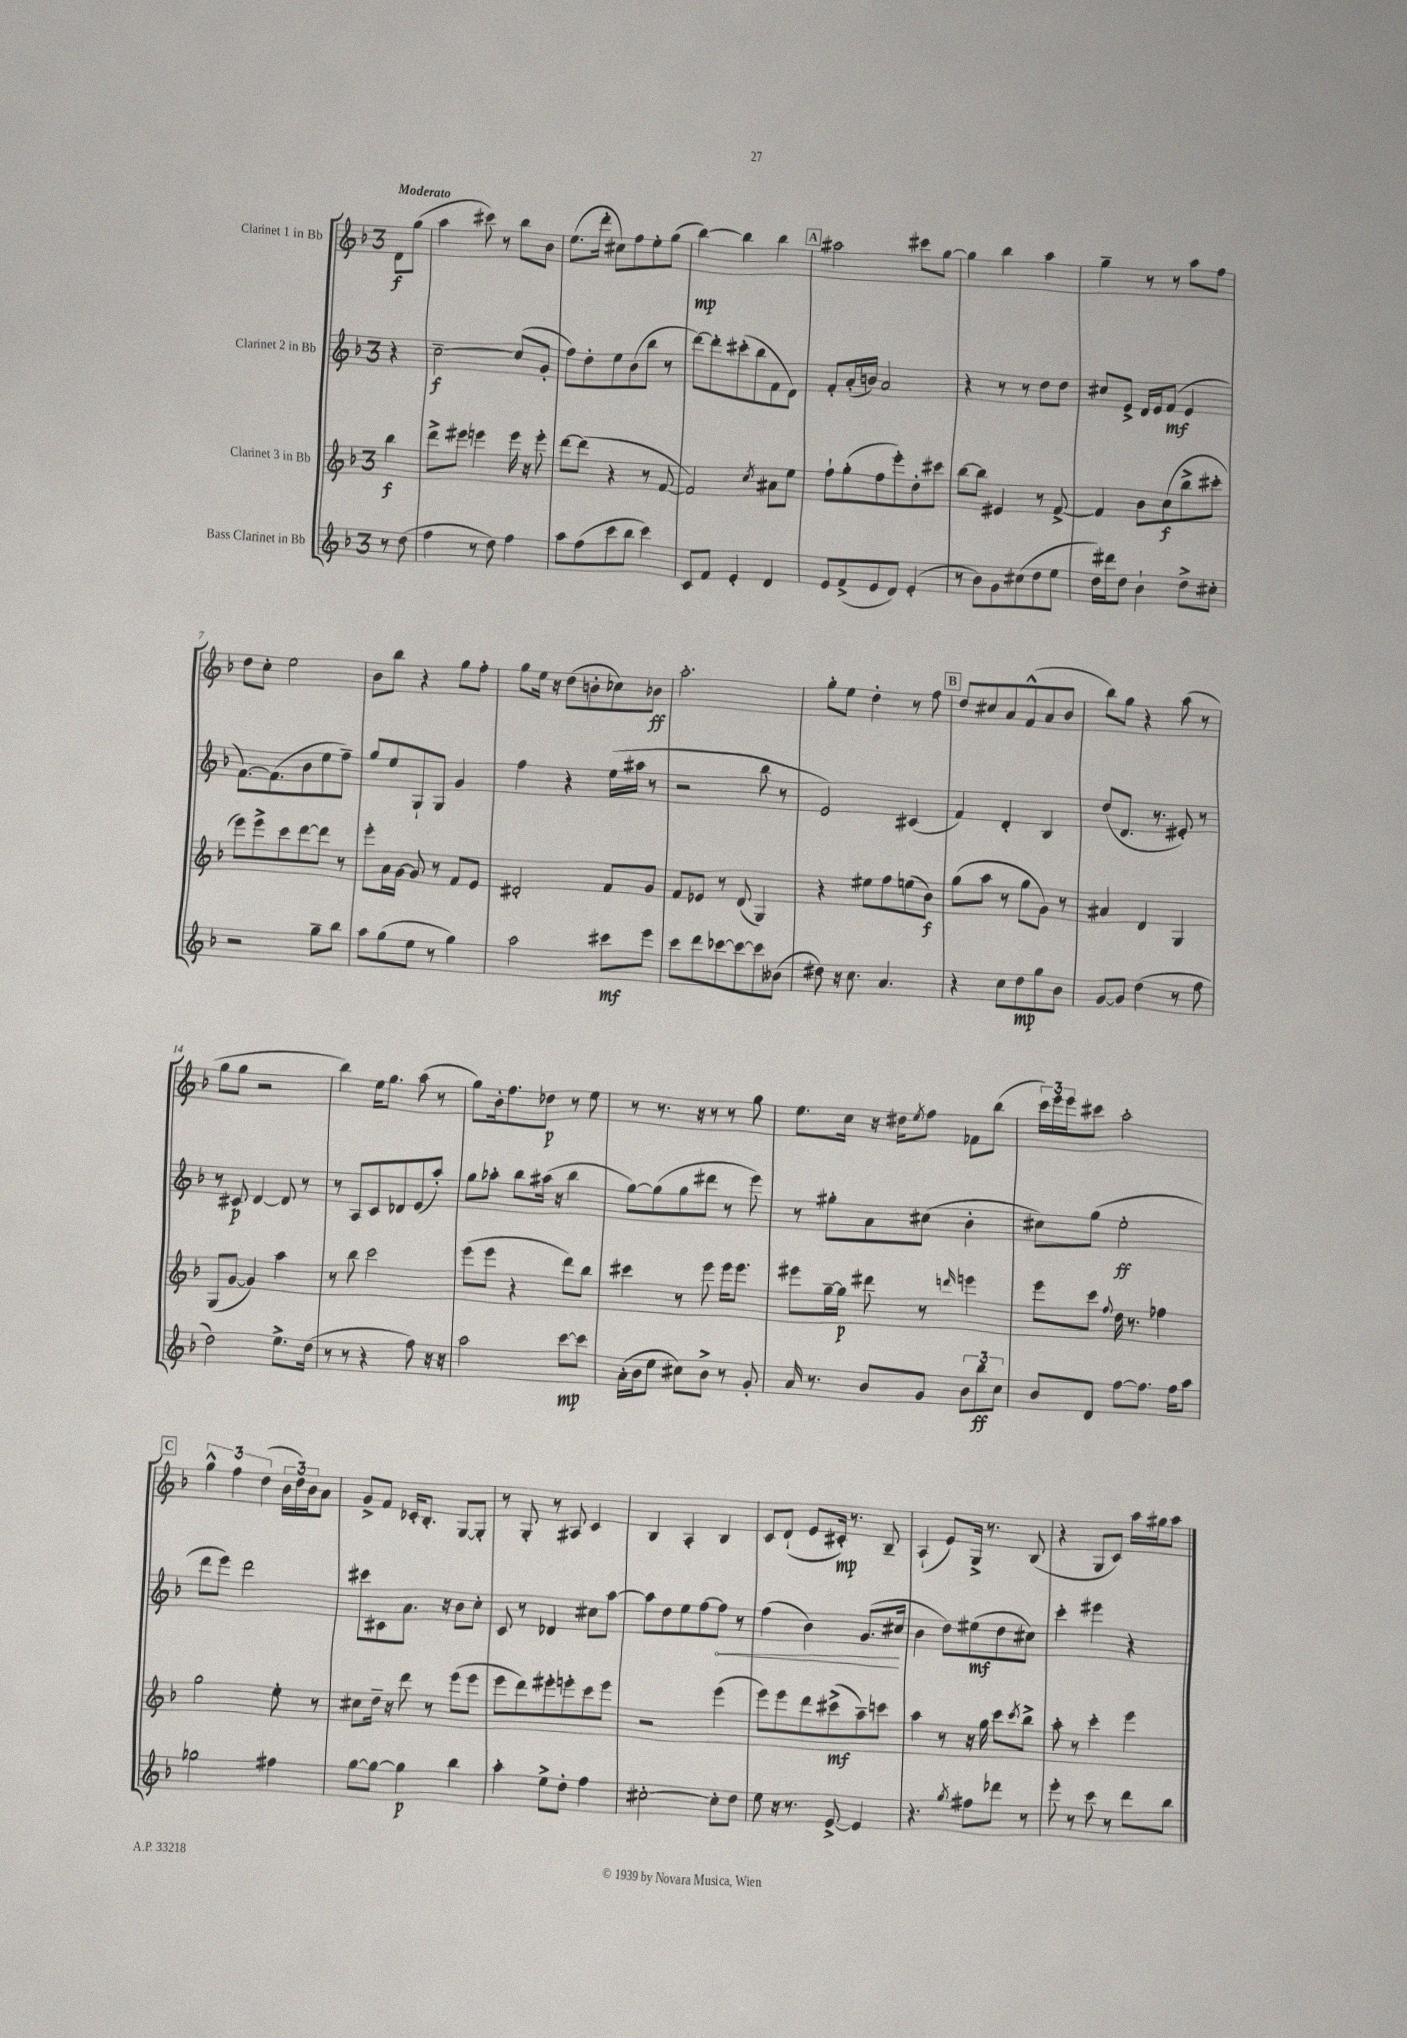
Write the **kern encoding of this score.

**kern	**dynam	**kern	**dynam	**kern	**dynam	**kern	**dynam
*part4	*part4	*part3	*part3	*part2	*part2	*part1	*part1
*staff4	*staff4	*staff3	*staff3	*staff2	*staff2	*staff1	*staff1
*I"Bass Clarinet in Bb	*	*I"Clarinet 3 in Bb	*	*I"Clarinet 2 in Bb	*	*I"Clarinet 1 in Bb	*
*clefG2	*	*clefG2	*	*clefG2	*	*clefG2	*
*k[b-]	*	*k[b-]	*	*k[b-]	*	*k[b-]	*
*M3/4	*	*M3/4	*	*M3/4	*	*M3/4	*
=	=	=	=	=	=	=	=
!	!	!	!	!	!	!LO:TX:a:B:t=Moderato	!
8r	.	4bb-\	f	4r	.	8d\L	f
(8dd\	.	.	.	.	.	(8gg\J	.
=1	=1	=1	=1	=1	=1	=1	=1
4ff\	.	8ddd^\L	.	[2cc~\	f	4aa\	.
.	.	8eee#X\J	.	.	.	.	.
8r	.	4eeen\	.	.	.	8ccc#X\)	.
8dd\)	.	.	.	.	.	8r	.
4ff\	.	16eee\	.	(8cc/L]	.	8bb-\L	.
.	.	16r	.	.	.	.	.
.	.	8eee'\	.	8g'/J	.	8b-\J	.
=2	=2	=2	=2	=2	=2	=2	=2
8aa\L	.	[8ddd\L	.	8ff\L)	.	(8.ee\L	.
(8ff\	.	(8ddd\J]	.	8dd'\	.	.	.
.	.	.	.	.	.	16ddd'\Jk	.
8ccc\	.	4r	.	8ee\	.	8cc#X\L)	.
8bb-\J	.	.	.	(8b-\	.	8ff\	.
4ccc\)	.	8r	.	8bb-\J	.	8ee'\	.
.	.	[8f/	.	8r	.	(8gg\J	.
=3	=3	=3	=3	=3	=3	=3	=3
8c/L	.	2f/])	.	[8ddd\L)	.	[4bb-\)	mp
8f/J	.	.	.	8ddd'\]	.	.	.
4e'/	.	.	.	(8ccc#X'\	.	4bb-\]	.
.	.	.	.	8bb-\	.	.	.
.	.	8qcc/	.	.	.	.	.
4d/	.	8a#X\L	.	8f\	.	4bb-\	.
.	.	8ee\J	.	8d\J)	.	.	.
!!LO:REH:place=s1:t=A
=4	=4	=4	=4	=4	=4	=4	=4
8e/L	.	8ff`\L	.	8f'/L	.	2aa#X\	.
(8f^/	.	(8gg'\	.	(16a'/L	.	.	.
.	.	.	.	16bn/JJ)	.	.	.
8e/	.	8ff\	.	2a/	.	.	.
8d/J)	.	8eee'\)	.	.	.	.	.
(4e'/	.	8dd'\	.	.	.	8ccc#X\L	.
.	.	8ccc#X\J	.	.	.	[8gg\J	.
=5	=5	=5	=5	=5	=5	=5	=5
8r	.	[8bb-\L	.	4r	.	4gg\]	.
8b-\L)	.	8bb-\J]	.	.	.	.	.
8g\	.	4e#X/	.	8r	.	4bb-\	.
(8cc#X\	.	.	.	8r	.	.	.
8dd\	.	8r	.	8dd\L	.	4aa\	.
8ee\J	.	[8f^/	.	8dd\J	.	.	.
=6	=6	=6	=6	=6	=6	=6	=6
16dd\LL)	.	4f/]	.	8cc#X/L	.	4gg~\	.
16ddd#X\J	.	.	.	.	.	.	.
8dd\J	.	.	.	8e^/J	.	.	.
4b-`\	.	8b-\L	.	16d/LL	.	8r	.
.	.	.	.	16e/J	.	.	.
.	.	(8cc\	f	(8f/J	mf	8r	.
8dd^\L	.	8bb-^\	.	4e/	.	8aa\L	.
8cc#X'\J	.	8ccc#X'\J	.	.	.	8ff\J	.
!!LO:LB:g=z
=7	=7	=7	=7	=7	=7	=7	=7
2r	.	8eee\L)	.	[8.f\L)	.	8dd\L	.
.	.	8eee^\	.	.	.	8cc'\J	.
.	.	.	.	(8.f\]	.	.	.
.	.	8ccc\	.	.	.	2ee\	.
.	.	[8ddd\	.	8b-\	.	.	.
8gg~\L	.	8ddd\J]	.	8ee\	.	.	.
8bb-\J	.	8r	.	8ff~\J)	.	.	.
=8	=8	=8	=8	=8	=8	=8	=8
8aa\L	.	8eee'\L	.	8gg/L	.	8b-\L	.
(8gg\	.	16a\L	.	8ee/	.	8bb-\J	.
.	.	[16g\JJ	.	.	.	.	.
8ee\J	.	8g/]	.	8G`/	.	4r	.
8r	.	8r	.	8G/J	.	.	.
4gg\)	.	8f/L	.	4g/	.	8gg\L	.
.	.	8e/J	.	.	.	8ff'\J	.
=9	=9	=9	=9	=9	=9	=9	=9
2aa\	.	2d#X'/	.	4ff\	.	8gg\L	.
.	.	.	.	.	.	16ee\Jk	.
.	.	.	.	.	.	16r	.
.	.	.	.	4r	.	(8dd\L	.
.	.	.	.	.	.	8bn'\	.
8ccc#X\L	mf	8f/L	.	(16ee\LL	.	8cc-X\)	.
.	.	.	.	16aa#X\JJ	.	.	.
8eee\J	.	8g/J	.	8r	.	8b-X\J	ff
=10	=10	=10	=10	=10	=10	=10	=10
8ccc\L	.	8f/L	.	2r	.	2.aa'\	.
8ddd\	.	8e-X/J	.	.	.	.	.
[8ccc-X\	.	8r	.	.	.	.	.
8ccc-\_	.	(8d/	.	.	.	.	.
8ccc-\]	.	4G/)	.	8bb-\	.	.	.
(8b--X\J	.	.	.	8r	.	.	.
=11	=11	=11	=11	=11	=11	=11	=11
8dd#X\)	.	4r	.	2e/)	.	8gg'\L	.
16r	.	.	.	.	.	8ee\J	.
8.cc\	.	.	.	.	.	.	.
.	.	8ee#X\L	.	.	.	4dd'\	.
4.a/	.	8ff\	.	.	.	.	.
.	.	(8een\	.	(4c#X/	.	8r	.
.	.	8b-\J)	f	.	.	8ff\	.
!!LO:REH:place=s1:t=B
=12	=12	=12	=12	=12	=12	=12	=12
4r	.	(8gg\L	.	4f/)	.	8dd/L	.
.	.	8aa\J	.	.	.	8cc#X/	.
8cc\L	.	8r	.	4d'/	.	8a/	.
8dd\	mp	8gg\L	.	.	.	(8f^^/	.
8gg\	.	8g\J)	.	4B-/	.	8a/	.
8b-\J	.	8r	.	.	.	8b-/J	.
=13	=13	=13	=13	=13	=13	=13	=13
[8g/L	.	4a#X/	.	(8dd/L	.	8bb-\L)	.
8g/J]	.	.	.	8.d/J	.	8gg\J	.
(4dd\	.	4d/	.	.	.	4r	.
.	.	.	.	8.r	.	.	.
8r	.	4G/	.	8e#X'/)	.	(8aa\	.
8ff\	.	.	.	8r	.	8r	.
!!LO:LB:g=z
=14	=14	=14	=14	=14	=14	=14	=14
2dd\)	.	(8G/L	.	8r	.	8gg\L	.
.	.	[8g/J	.	8c#X/	p	8gg\J	.
.	.	4g/])	.	[4d/	.	2r	.
8.ee^\L	.	4aa\	.	8d/]	.	.	.
.	.	.	.	8r	.	.	.
(16dd\Jk	.	.	.	.	.	.	.
=15	=15	=15	=15	=15	=15	=15	=15
8r	.	8r	.	8r	.	4bb-\)	.
8r	.	8bb-\	.	8A/L	.	.	.
4r	.	2ccc\	.	8c/	.	16ee\KL	.
.	.	.	.	.	.	8.gg\J	.
.	.	.	.	8d-X/	.	.	.
8ff\)	.	.	.	(8e/	.	(8aa\	.
16r	.	.	.	8aa'/J)	.	8r	.
16r	.	.	.	.	.	.	.
=16	=16	=16	=16	=16	=16	=16	=16
2aa\	.	(8eee\L	.	8gg\L	.	8gg\L)	.
.	.	8eee\J	.	8aa-X'\J	.	16b-'\k	.
.	.	.	.	.	.	8.ff\	.
.	.	4r	.	8bb-\L	.	.	.
.	.	.	.	(16aa#X\Jk	.	8dd-X\J	p
.	.	.	.	16r	.	.	.
[8ccc\L	mp	8ddd\L)	.	4bb-\	.	8r	.
8ccc\J]	.	8bb-\J	.	.	.	8ee\	.
=17	=17	=17	=17	=17	=17	=17	=17
(16a'\LL	.	4ccc#X\	.	[8gg\L)	.	8r	.
16b-\J	.	.	.	.	.	.	.
8ee\J	.	.	.	(8gg\]	.	8.r	.
8cc#X\L)	.	8r	.	8gg\	.	.	.
.	.	.	.	.	.	16r	.
8b-^\J	.	8eee\	.	8ddd#X\J	.	8r	.
8r	.	16eee\KL	.	8r	.	8r	.
.	.	8.eee\J	.	.	.	.	.
8g'/	.	.	.	8eee\)	.	8gg\	.
=18	=18	=18	=18	=18	=18	=18	=18
16a/	.	8eee#X\L	.	8r	.	8.ee\L	.
8.r	.	.	.	.	.	.	.
.	.	[16gg~\L	.	8gg#X'\L	.	.	.
.	.	16gg\JJ]	p	.	.	16cc\Jk	.
8b-/L	.	8ddd#X\	.	8a\	.	16r	.
.	.	.	.	.	.	16dd#X\KL	.
.	.	.	.	.	.	8qee/	.
8g/J	.	8r	.	(8cc#X\J	.	8ff\J	.
.	.	16qqdddn/	.	.	.	.	.
12b-\L	.	4eeen\	.	4b-'\	.	8f-X\L	.
12bb-\	ff	.	.	.	.	.	.
.	.	.	.	.	.	(8bb-\J	.
12cc\J	.	.	.	.	.	.	.
=19	=19	=19	=19	=19	=19	=19	=19
8b-/L	.	8eee\L	.	8cc#X\L)	.	24ccc\LL)	.
.	.	.	.	.	.	24eee\	.
.	.	.	.	.	.	24eee\J	.
8d/J	.	8ccc\J	.	(8gg\J	.	8ccc#X\J	.
.	.	8qqff/	.	.	.	.	.
[8ff\L	.	16dd\	.	2ee'\	ff	2aa'\	.
.	.	8.r	.	.	.	.	.
8.ff\J]	.	.	.	.	.	.	.
.	.	4ff-X\	.	.	.	.	.
16ff\KL	.	.	.	.	.	.	.
8aa\J	.	.	.	.	.	.	.
!!LO:LB:g=z
!!LO:REH:place=s1:t=C
=20	=20	=20	=20	=20	=20	=20	=20
2gg-X\	.	2gg\	.	8ddd\L	.	6gg^^\	.
.	.	.	.	8eee\J)	.	.	.
.	.	.	.	.	.	6ff\	.
.	.	.	.	2ddd\	.	.	.
.	.	.	.	.	.	(6dd\	.
4ff#X\	.	8ee'\	.	.	.	24b-\LL	.
.	.	.	.	.	.	24dd\)	.
.	.	.	.	.	.	24b-\J	.
.	.	8r	.	.	.	8a\J	.
=21	=21	=21	=21	=21	=21	=21	=21
[8gg\L	.	8cc#X\L	.	8ccc#X\L	.	8g^/L	.
8gg\J_	.	16dd~\Jk	.	8c#X\	.	8f/J	.
.	.	16r	.	.	.	.	.
4gg\]	p	8ddd\	.	8.a\J	.	16c-X'/KL	.
.	.	.	.	.	.	8.B-'/J	.
.	.	8r	.	.	.	.	.
.	.	.	.	16r	.	.	.
4bb-\	.	(8eee\L	.	8b-\L	.	[8G/L	.
.	.	8eee\J	.	8cc'\J	.	8G'/J]	.
=22	=22	=22	=22	=22	=22	=22	=22
4aa'\	.	8eee\L	.	8c/	.	8r	.
.	.	8ddd\)	.	8r	.	8G'/	.
8ee^\L	.	8eee#X'\	.	4d-X/	.	8r	.
8dd'\J	.	8eeen'\	.	.	.	8A#X/	.
4ff\	.	8ccc\	.	8cc#X\L	.	4c/	.
.	.	8eee\J	.	[8aa\J	.	.	.
=23	=23	=23	=23	=23	=23	=23	=23
[2cc#X'\	.	2r	.	8aa\L]	.	4B-/	.
.	.	.	.	8dd\	.	.	.
.	.	.	.	8ee\	.	4A'/	.
.	.	.	.	[8ff\	.	.	.
!	!	!	!	!	!LO:HP:b	!	!
8cc#'\L]	.	(4eee\	.	8ff\J]	<	4B-/	.
8dd\J	.	.	.	8r	.	.	.
=24	=24	=24	=24	=24	=24	=24	=24
8ee\	.	8eee\L)	.	(4ff\	.	8c/L	.
16r	.	8eee\	.	.	.	(8d`/J	.
8.r	.	.	.	.	.	.	.
.	.	8ddd\	.	4b-\)	.	8e/L	.
[8e^/	.	(8ccc#X^\	mf	.	.	16c#X'/Jk)	mp
.	.	.	.	.	.	8.r	.
4e/]	.	8aa~\)	.	(8.g/L	.	.	.
.	.	8cccn\J	.	.	.	8B-~/	.
.	.	.	.	16cc#X/Jk	.	.	.
.	.	.	.	.	[	.	.
=25	=25	=25	=25	=25	=25	=25	=25
4.r	.	4aa\	.	4b-\	.	(4A`/	.
.	.	8r	.	8dd\L)	.	8e/L)	.
8qgg/	.	.	.	.	.	.	.
8ff#X\L	.	16r	.	(8ee#X\	mf	16G^/Jk	.
.	.	16gg\	.	.	.	8.r	.
8ddd-X\J	.	8ccc\L	.	8dd\	.	.	.
.	.	8qccc/	.	.	.	.	.
8r	.	8bb-^\J	.	8cc#X\J)	.	(8B-/	.
=26	=26	=26	=26	=26	=26	=26	=26
8eee'\	.	8aa'\	.	4ccc'\	.	4r	.
8r	.	8r	.	.	.	.	.
8ccc\	.	4ccc'\	.	4eee#X\	.	8G/L	.
8r	.	.	.	.	.	8c/J)	.
8ddd\L	.	4eee\	.	4r	.	16aa\LL	.
.	.	.	.	.	.	16gg#X\J	.
8bb-\J	.	.	.	.	.	8aa\J	.
==	==	==	==	==	==	==	==
*-	*-	*-	*-	*-	*-	*-	*-
